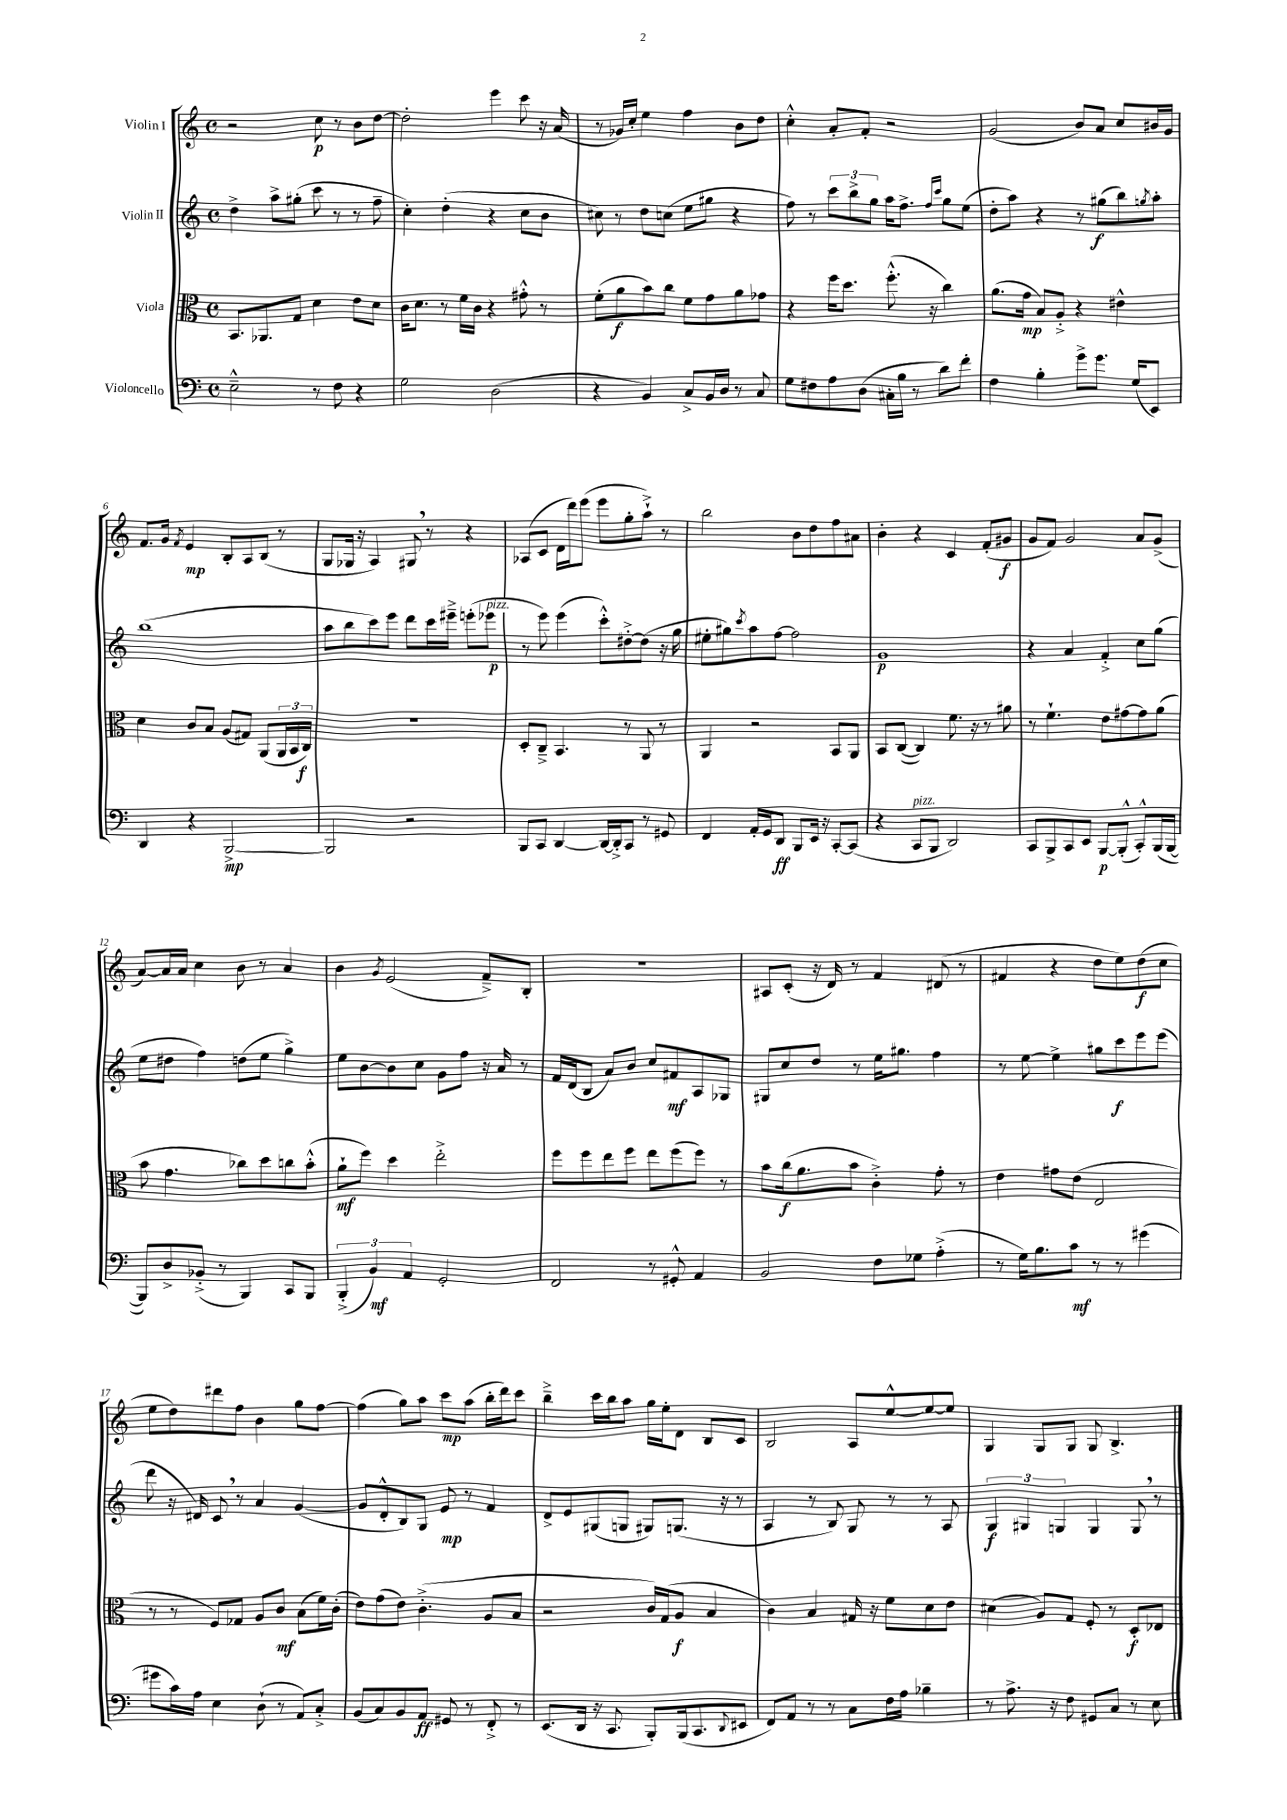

**kern	**kern	**kern	**kern
*staff4	*staff3	*staff2	*staff1
*clefF4	*clefC3	*clefG2	*clefG2
*k[]	*k[]	*k[]	*k[]
*M4/4	*M4/4	*M4/4	*M4/4
*met(c)	*met(c)	*met(c)	*met(c)
2E~^^\	8.BB/L	4dd^\	2r
.	8.AA-/	.	.
.	.	8aa^\L	.
.	8G/J	(8gg#'\J	.
8r	4d\	8ccc\	8cc\
8F\	.	8r	8r
4r	8e\L	8r	8b\L
.	8d\J	8ff~\	[8dd\J
=	=	=	=
2G\	16c\LK	4cc'\)	2dd'\]
.	8.d\J	.	.
.	8r	(4dd'\	.
.	16f\LL	.	.
.	16c\JJ	.	.
(2D\	4r	4r	4eee\
.	8g#'^^\	8cc\L	8ccc\
.	8r	8b\J	16r
.	.	.	(16a/
=	=	=	=
4r	(8f'\L	8cc#\)	8r
.	8a\	8r	16g-/LL)
.	.	.	16cc'/JJ
4BB/)	8b\)	8dd\L	4ee\
.	8cc\J	(8cc\J	.
8C^/L	8f\L	8ee\L	4ff\
16BB/L	8g\	8gg#\J	.
16D/JJ	.	.	.
8r	8a\	4r	8b\L
8C/	8g-\J	.	8dd\J
=	=	=	=
8G\L	4r	8ff\)	4cc'^^\
8F#\	.	8r	.
8A\	16ff\LK	12ccc\L	8a'/L
.	8.dd\J	.	.
.	.	12bb^\	.
(8D\J	.	.	8f'/J
.	.	12gg\J	.
16C#'\LL	(8.ff'^^\	16aa\LK	2r
16B\JJ	.	8.ff^\J	.
8r	.	.	.
.	16r	.	.
.	.	16qqff/LL	.
.	.	16qqccc/JJ	.
8d\L)	4cc\)	8gg\L	.
8f'\J	.	(8ee\J	.
=	=	=	=
4F\	(8.a\L	8dd'\L	(2g/
.	.	8aa\J)	.
.	16g\Jk	.	.
4B'\	8B/L)	4r	.
.	8A'^/J	.	.
8g^\L	4r	8r	8b/L)
8.g\J	.	(8gg#\L	8a/J
.	4e#^^\	8bb\)	8cc/L
(16G/LK	.	.	.
.	.	8qgg/	.
8EE/J)	.	8aa'\J	16b#/L
.	.	.	16g/JJ
=	=	=	=
4DD/	4d\	(1bb	8.f/L
.	.	.	16g/Jk
.	.	.	8qf/
4r	8c/L	.	4e/
.	8B/J	.	.
[2BBB^/	(8A/L	.	8B'/L
.	8G#/J)	.	8A/
.	(8AA/L	.	(8B/J
.	24AA/L	.	8r
.	24BB/	.	.
.	24C/JJ)	.	.
=	=	=	=
2BBB/]	1r	8aa\L	8G/L
.	.	8bb\	16G-/Jk
.	.	.	16r
.	.	8ccc\)	4A/)
.	.	8eee\J	.
2r	.	8ddd\L	8G#/
.	.	16ccc\L	8r
.	.	16eee#~^\JJ	.
.	.	(8eee'\L	4r
.	.	8eee-\J	.
=	=	=	=
8BBB/L	8D'/L	8r	(8A-/L
8CC/J	8C~^/J	8eee\)	8c/J
[4DD/	4.BB/	(4eee\	16d\LL
.	.	.	16ddd\J)
.	.	.	(8eee\J
16DD/_LL	.	8ccc'^^\L)	8eee\L
16DD'^/]J	.	.	.
8CC/J	8r	[8dd#'^\	8gg'\
8r	8AA/	(8dd#\]J	8aa`^\J)
8GG#/	8r	16r	8r
.	.	16gg\	.
=	=	=	=
4FF/	4AA/	8ee#'\L	2bb\
.	.	8gg#\)	.
.	.	8qccc/	.
16AA'/LL	2r	8aa\	.
16GG/J	.	.	.
8DD/J	.	[8ff\J	.
8BBB/L	.	2ff\]	8b\L
16EE/Jk	.	.	8dd\
16r	.	.	.
[8CC'/L	8BB/L	.	8ff\
(8CC/]J	8AA/J	.	8a#\J
=	=	=	=
4r	8BB/L	1g	4b'\
.	([8C/J	.	.
8CC/L	4C/])	.	4r
8BBB/J	.	.	.
2DD/)	8.f\	.	4c/
.	16r	.	.
.	8r	.	(8f'/L
.	8a#\	.	8g#/J
=	=	=	=
8CC/L	8r	4r	8g/L
8BBB^/	4.f`\	.	8f/J)
8CC/	.	4a/	2g/
8EE/J	.	.	.
[8BBB/L	8e\L	4f'^/	.
(8BBB'^^/]J	[8g#\	.	.
8CC'^^/L)	8g#\]	8cc\L	8a/L
(16BBB/L	(8a\J	(8gg\J	(8g^/J
[16BBB/JJ	.	.	.
=	=	=	=
8BBB/]L)	8b\	8ee\L	[8a/L)
8D^/	4.g\	8dd#\J	16a/]L
.	.	.	16a/JJ
(8BB-'^/J	.	4ff\)	4cc\
8r	.	.	.
4BBB/)	8cc-\L)	(8dd\L	8b\
.	8dd\	8ee\J	8r
8CC/L	8cc\	4gg^\)	4a/
8BBB/J	(8b'^^\J	.	.
=	=	=	=
(6BBB'^/	8a`\L	8ee\L	4b\
.	8ff\J)	[8b\	.
6BB/)	.	.	.
.	.	.	8qg/
.	4dd\	8b\]	(2e/
6AA/	.	.	.
.	.	8cc\J	.
2GG'/	2ee'^\	8g\L	.
.	.	8ff\J	.
.	.	16r	8f~^/L)
.	.	16a/	.
.	.	8r	8B'/J
=	=	=	=
2FF/	8ff\L	16f/LL	1r
.	.	(16d/J	.
.	8ff\	8B/J	.
.	8ee\	8a/L)	.
.	8ff\J	8b/J	.
8r	8ee\L	8cc/L	.
8GG#'^^/	(8ff\	8f#/	.
4AA/	8ff\J)	8A/	.
.	8r	8G-/J	.
=	=	=	=
2BB/	8b\L	8G#/L	8A#/L
.	(16cc\k	8cc/	(8c'/J
.	8.a\	.	.
.	.	8dd/J	16r
.	.	.	16d/)
.	8b\J	8r	8r
8F\L	4c'^\)	16ee\LK	4f/
.	.	8.gg#\J	.
8G-\J	.	.	.
(4A'^\	8g'\	4ff\	(8d#/
.	8r	.	8r
=	=	=	=
8r	4e\	8r	4f#/
16G\LK)	.	[8ee\	.
8.B\	.	.	.
.	8g#\L	4ee^\]	4r
8c\J	(8e\J	.	.
8r	2E/	8gg#\L	8dd\L
8r	.	8ccc\	8ee\)
(4g#\	.	8eee\	(8dd\
.	.	(8eee\J	8cc\J
=	=	=	=
8g#\L	8r	8ddd\	8ee\L
16c\L)	8r	16r	8dd\)
16A\JJ	.	16d#/)	.
4E\	8F/L)	8c/	8ddd#\
.	8G-/J	8r	8ff\J
(8D`\	8A/L	4a/	4b\
8r	8c/J	.	.
8AA/L)	(8B\L	([4g/	8gg\L
8C'^/J	16f\L)	.	[8ff\J
.	(16c'\JJ	.	.
=	=	=	=
(8BB/L	8e\L)	8g/]L	(4ff\]
8C/)	(8g\	8d'^^/	.
8BB/	8e\J)	8B/)	8gg\L)
8AA/J	(4.c'^\	8G/J	8aa\J
8GG#/	.	8e/	8ccc\L
8r	.	8r	(8aa\J
8FF'^/	8A/L	4f/	16bb'\LL
.	.	.	16ddd\J)
8r	8B/J	.	8ccc\J
=	=	=	=
(8.EE/L	2r	8d^/L	4bb~^\
.	.	8e/	.
16DD/Jk	.	.	.
16r	.	(8G#/	16ccc\LL
8.CC/	.	.	16bb\J
.	.	8G/J	8aa\J
8BBB'/L)	16c/LL)	8G#/L)	16gg\LL
.	(16G/J	.	16ee'\J
(16BBB/k	8A/J	(8.G/J	8d\J
8.CC/	.	.	.
.	4B/	.	8B/L
.	.	16r	.
8qqDD/	.	.	.
8EE#/J	.	8r	8c/J
=	=	=	=
8FF/L)	4c\)	4A/	2B/
8AA/J	.	.	.
8r	4B/	8r	.
8r	.	8B/)	.
8C\L	16G#/	8G/	8A/L
.	16r	.	.
16F\L	8f\L	8r	[8ee^^/
16A\JJ	.	.	.
4B-~\	8d\	8r	8ee/_
.	8e\J	8A/	8ee/]J
=	=	=	=
8r	(4d#\	6G/	4G/
8.A^\	.	.	.
.	.	6G#/	.
.	8A/L)	.	8G/L
16r	.	.	.
.	.	6G/	.
8F\	8G/J	.	8G/J
8GG#/L	8F'/	4G/	8G/
8C/J	8r	.	4.B^/
8r	8D'/L	8G/	.
8E\	8E-/J	8r	.
==	==	==	==
*-	*-	*-	*-
